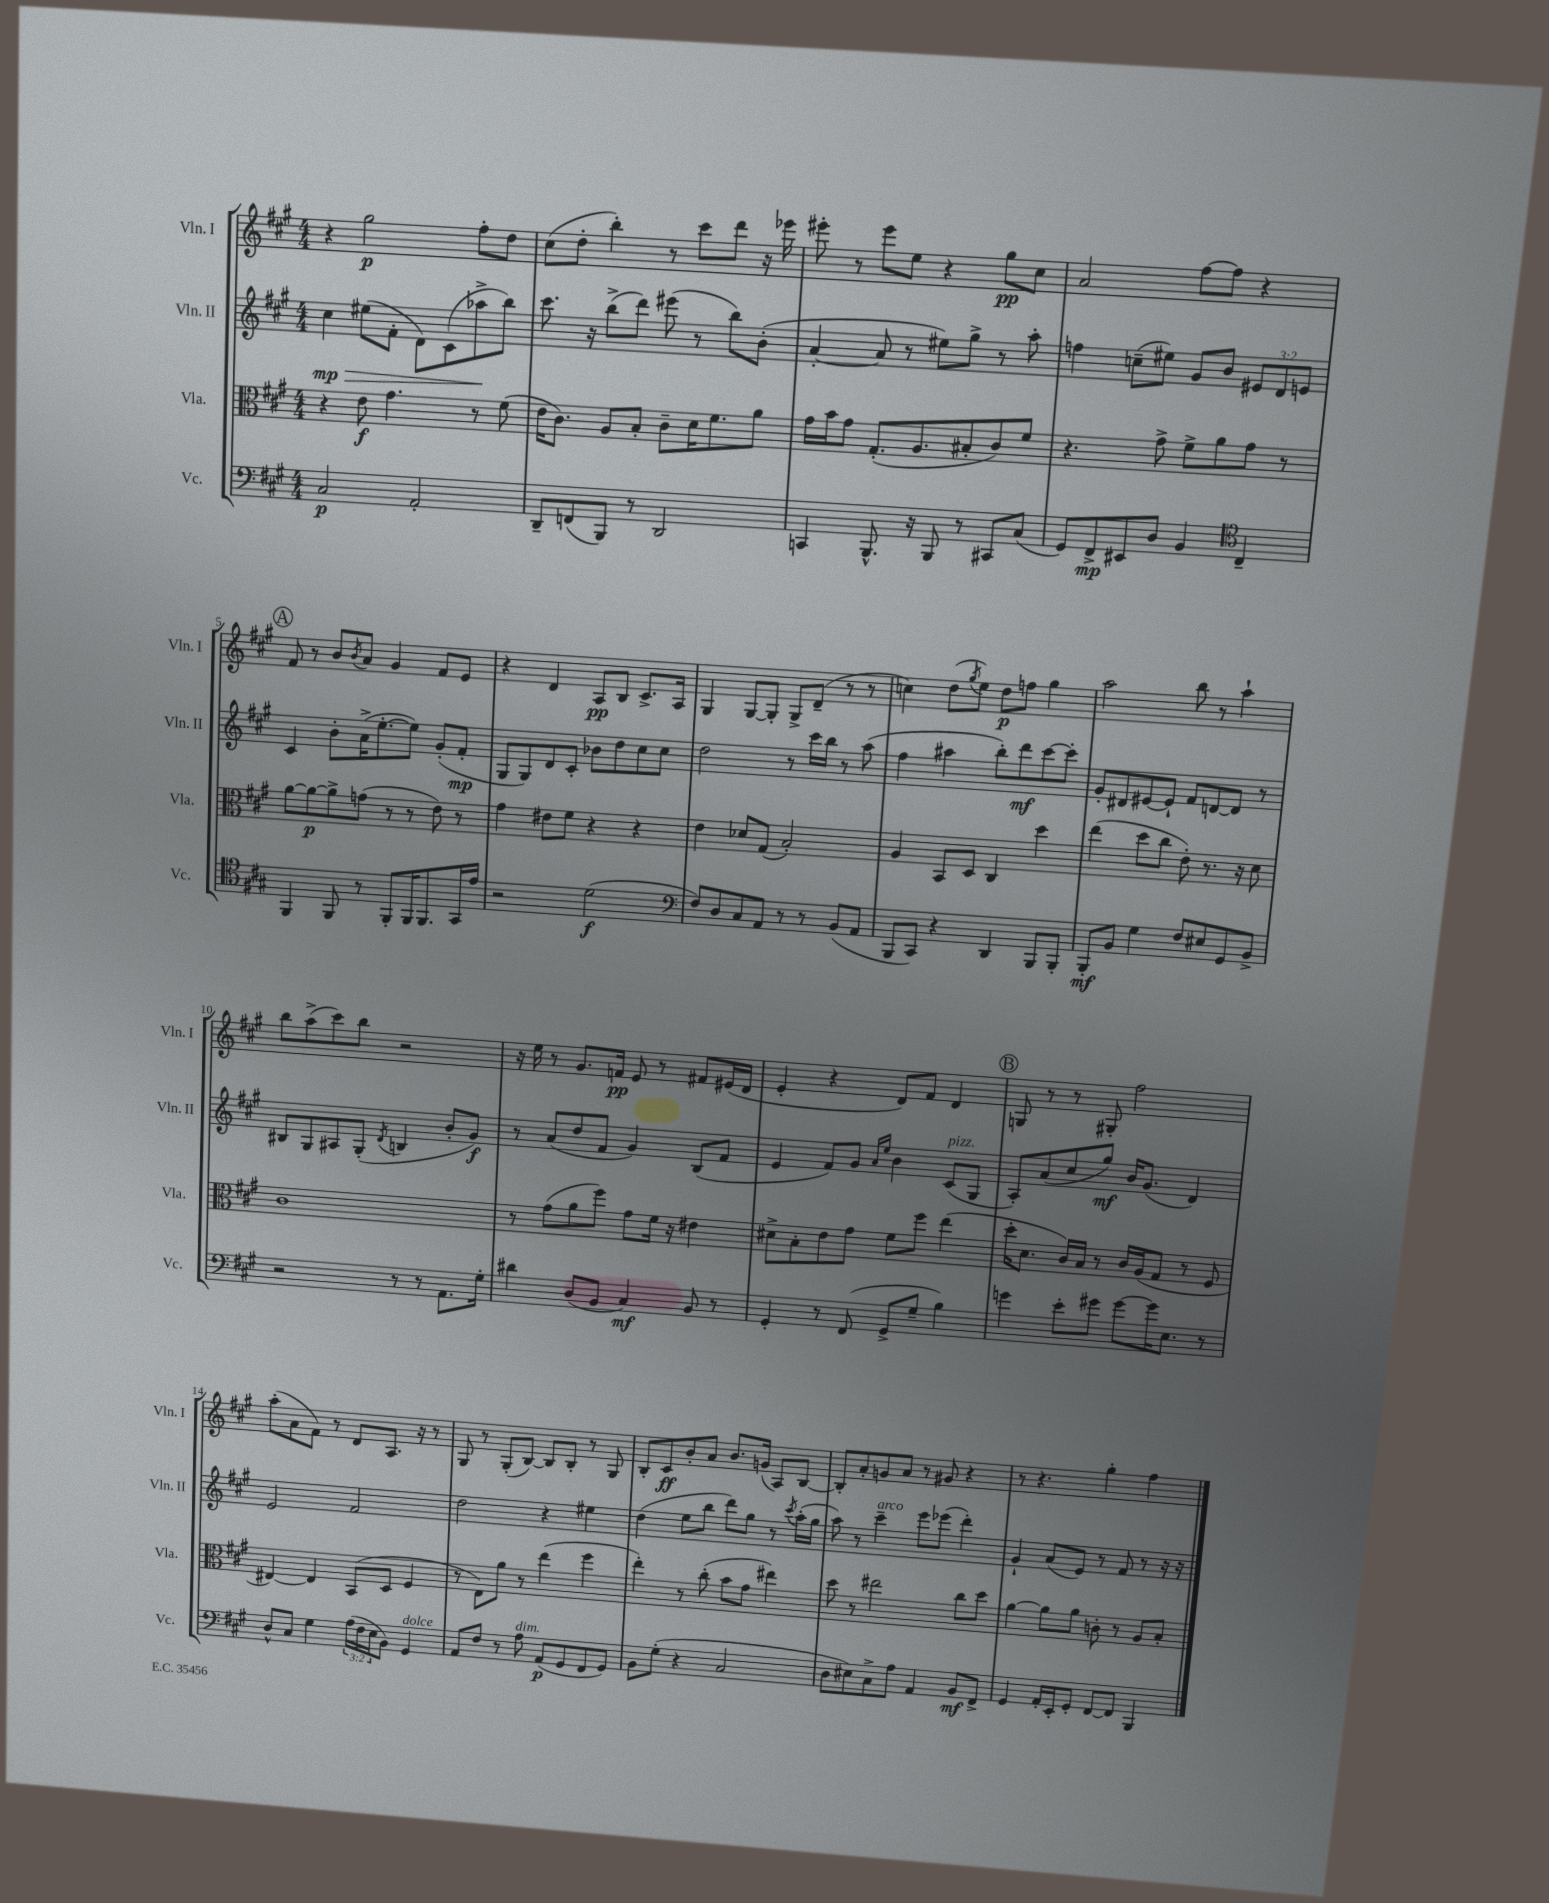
<<
\new StaffGroup <<
\new Staff = "s0" \with { instrumentName = "Vln. I" shortInstrumentName = "Vln. I" } {
    \clef treble \key a \major \numericTimeSignature \time 4/4
    r4 gis''2\p fis''8-. d''8 |
    cis''8( d''8-. b''4-.) r8 cis'''8 d'''8 r16 ees'''16 |
    eis'''8-. r8 eis'''8 e''8 r4 gis''8\pp cis''8 |
    a'2 fis''8~ fis''8 r4 |
    \mark \markup { \circle "A" } fis'8 r8 b'8 \acciaccatura { b'8 } a'8 gis'4 fis'8 e'8 |
    r4 d'4 a8\pp b8 cis'8.-> a16 |
    gis4 gis8~ gis8-. gis8-> d'8--( r8 r8 |
    c''4) d''8( \acciaccatura { gis''8 } e''8) d''8\p f''8 gis''4 |
    a''2 b''8 r8 a''4-! |
    b''8 a''8->( cis'''8) b''8 r2 |
    r16 e''16 r8 gis'8. f'16\pp e'8 r8 fis'8 eis'16( d'16 |
    e'4-. r4 d'8) fis'8 d'4 |
    \mark \markup { \circle "B" } g8 r8 r8 gis8-. fis''2 |
    a''8-.( a'8 fis'8) r8 d'8 a8. r16 r8 |
    gis8 r8 gis8-.( b8~) b8 b8-. r8 gis8 |
    b8-. cis'8\ff b'8-. a'8 b'8. g'16( a8) b8~ |
    b8-. a'8-. g'8 a'8 r8 gis'8 r4 |
    r8 r4. gis''4-. fis''4 \bar "|." |
}
\new Staff = "s1" \with { instrumentName = "Vln. II" shortInstrumentName = "Vln. II" } {
    \clef treble \key a \major \numericTimeSignature \time 4/4 \override Staff.TupletNumber.text = #tuplet-number::calc-fraction-text
    cis''4\mp\> eis''8( fis'8-. d'8) cis'8( aes''8->\! b''8) |
    cis'''8. r16 b''8->( d'''8) eis'''8( r8 b''8) b'8-.( |
    a'4~-. a'8 r8 eis''8) gis''8-> r8 a''8-. |
    f''4 c''8--( eis''8) gis'8 b'8 \tuplet 3/2 { eis'8 d'8 e'8 } |
    \mark \markup { \circle "A" } cis'4 b'8-. a'16->( e''8.~-. e''8) gis'8-.( fis'8-.\mp |
    gis8 gis8) d'8 cis'8-. bes'8 d''8 cis''8 cis''8 |
    d''2 r8 cis'''16 b''16 r8 a''8( |
    fis''4 ais''4 b''8-.) d'''8\mf cis'''8~ cis'''8-. |
    gis'8-. dis'8 eis'8~ eis'8-! fis'8 d'8~ d'8 r8 |
    bis8 gis8 ais8 gis8-.( \acciaccatura { d'8 } b4 b'8-. gis'8\f) |
    r8 a'8( d''8 fis'8 gis'4) b8( fis'8 |
    e'4 fis'8) gis'8 \grace { a'16 e''16 } b'4 cis'8^\markup { \italic "pizz." }( gis8 |
    \mark \markup { \circle "B" } a8-.) a'8( cis''8 gis''8\mf) b'16 gis'8.( d'4) |
    e'2 fis'2 |
    d''2 r4 eis''4 |
    d''4( e''8 b''8 d'''8) gis''8 r8 \acciaccatura { cis'''8 } a''16-.( gis''16 |
    a''8) r8 cis'''4--^\markup { \italic "arco" } e'''8 ees'''8( d'''4-.) |
    gis'4-! a'8( e'8) r8 fis'8 r8 r16 r16 \bar "|." |
}
\new Staff = "s2" \with { instrumentName = "Vla." shortInstrumentName = "Vla." } {
    \clef alto \key a \major \numericTimeSignature \time 4/4
    r4 e'8\f gis'4. r8 fis'8( |
    e'16 cis'8.) a8 b8-. cis'8-- d'16 fis'8. a'8 |
    gis'16 b'16 gis'8 gis8.-.( a8. bis8-. cis'8) fis'8 |
    r4. gis'8-> fis'8-> a'8 gis'8 r8 |
    \mark \markup { \circle "A" } a'8~ a'8~\p a'8-> g'8( r8 r8 e'8) r8 |
    gis'4 eis'8 fis'8 r4 r4 |
    e'4 des'8 gis8( b2-.) |
    a4 b,8 d8 cis4 d''4 |
    e''4( d''8 cis''8 e'8-.) r8. r16 d'8 |
    cis'1 |
    r8 gis'8( a'8 fis''8) gis'8 fis'16 r16 eis'4 |
    dis'8-> b8-. e'8 gis'8 fis'8 fis''8 e''4( |
    \mark \markup { \circle "B" } d''16-. d'8. cis'16) b16 r8 cis'16 a16( gis8 r8 fis8 |
    eis4~) eis4 b,8( d8 fis4 |
    r8 e8) a'8 r8 e''4( fis''4 |
    e''4-.) r8 cis''8-.( b'8 gis'8 eis''4) |
    d''8 r8 eis''2 cis''8 d''8 |
    a'4~ a'8 a'8 c'8-. r8 a8 b8-. \bar "|." |
}
\new Staff = "s3" \with { instrumentName = "Vc." shortInstrumentName = "Vc." } {
    \clef bass \key a \major \numericTimeSignature \time 4/4 \override Staff.TupletNumber.text = #tuplet-number::calc-fraction-text
    cis2\p a,2-. |
    d,8-- f,8( b,,8) r8 d,2 |
    c,4 b,,8.-^ r16 b,,8 r8 cis,8 cis8( |
    gis,8) fis,8->\mp eis,8 d8 b,4 \clef tenor cis4-- |
    \mark \markup { \circle "A" } fis,4 fis,8 r8 fis,8-. fis,16 fis,8. gis,16 e'16 |
    r2 d'2\f( |
    \clef bass fis8) d8 cis8 a,8 r8 r8 b,8( a,8 |
    b,,8 cis,8) r4 d,4 b,,8 b,,8-. |
    b,,8-.\mf b,8 gis4 fis8 eis8 gis,8 b,8-> |
    r2 r8 r8 a,8. gis16-. |
    dis'4 d8( b,8 cis4\mf) b,8 r8 |
    gis,4-. r8 fis,8( gis,8-> gis8-- b4) |
    \mark \markup { \circle "B" } g'4 e'8-. gis'8 gis'8~ gis'16 e8. r8 |
    d8-^ cis8 gis4 \tuplet 3/2 { a16( fis16 e16 } b,8) gis,4^\markup { \italic "dolce" } |
    a,8 fis8 r8 a8^\markup { \italic "dim." } a,8\p( gis,8 fis,8 gis,8) |
    b,8 gis8-.( r4 cis2 |
    d8 eis8) cis8-> a8 a,4 b,8\mf fis,8-> |
    gis,4 a,16-. e,16-. gis,8-. fis,8~ fis,8 b,,4 \bar "|." |
}
>>
>>
